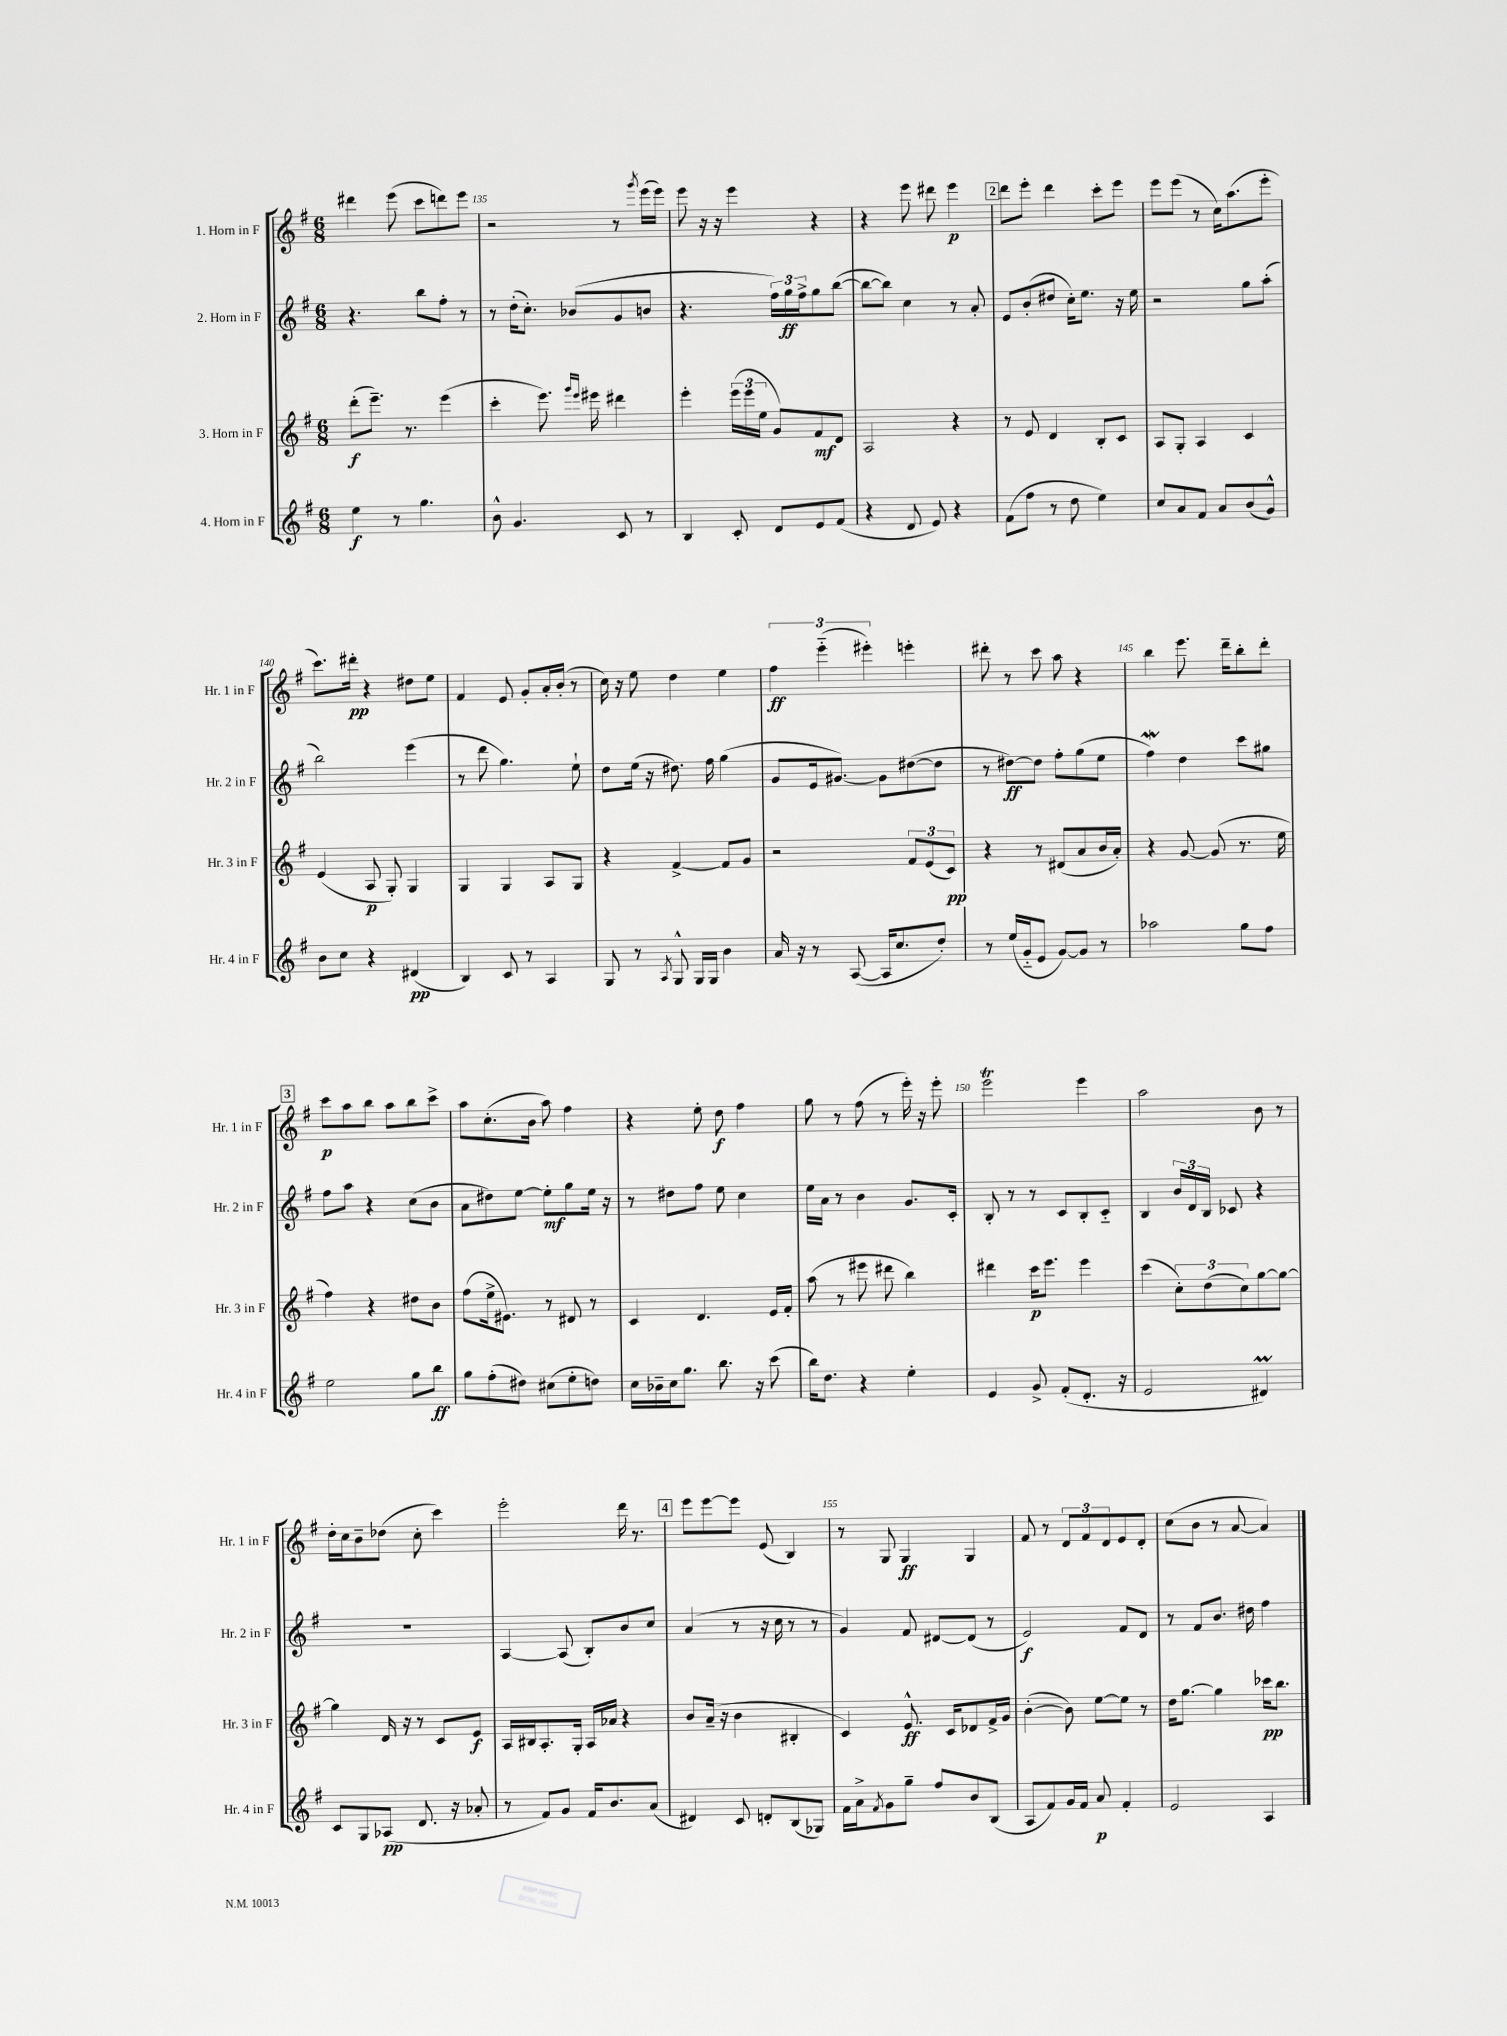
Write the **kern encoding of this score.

**kern	**dynam	**kern	**dynam	**kern	**dynam	**kern	**dynam
*part4	*part4	*part3	*part3	*part2	*part2	*part1	*part1
*staff4	*staff4	*staff3	*staff3	*staff2	*staff2	*staff1	*staff1
*I"4. Horn in F	*	*I"3. Horn in F	*	*I"2. Horn in F	*	*I"1. Horn in F	*
*I'Hr. 4 in F	*	*I'Hr. 3 in F	*	*I'Hr. 2 in F	*	*I'Hr. 1 in F	*
*clefG2	*	*clefG2	*	*clefG2	*	*clefG2	*
*k[f#]	*	*k[f#]	*	*k[f#]	*	*k[f#]	*
*M6/8	*	*M6/8	*	*M6/8	*	*M6/8	*
=134	=134	=134	=134	=134	=134	=134	=134
4ee\	f	(8ddd'\L	f	4.r	.	4ddd#X\	.
.	.	8.eee~\J)	.	.	.	.	.
8r	.	.	.	.	.	(8eee\	.
.	.	8.r	.	.	.	.	.
4.gg\	.	.	.	8bb\L	.	8ccc\L	.
.	.	(4eee\	.	8ff#'\J	.	8dddn\)	.
.	.	.	.	8r	.	8eee\J	.
=135	=135	=135	=135	=135	=135	=135	=135
8b^^\	.	4ccc'\	.	8r	.	2r	.
4.g/	.	.	.	(16dd'\KL	.	.	.
.	.	.	.	8.cc'\J)	.	.	.
.	.	8.eee\)	.	.	.	.	.
.	.	.	.	(8b-X/L	.	.	.
.	.	16qqggg/LL	.	.	.	.	.
.	.	16qqeee/JJ	.	.	.	.	.
.	.	16eee#X\	.	.	.	.	.
8c/	.	4ddd#X\	.	8g/	.	8r	.
.	.	.	.	.	.	8qggg/	.
8r	.	.	.	8bn/J	.	(16eee\LL	.
.	.	.	.	.	.	16eee\JJ)	.
=136	=136	=136	=136	=136	=136	=136	=136
4B/	.	4eee'\	.	4.r	.	8eee\	.
.	.	.	.	.	.	16r	.
.	.	.	.	.	.	16r	.
8c'/	.	(24eee\LL	.	.	.	4eee\	.
.	.	24eee\	.	.	.	.	.
.	.	24ee\JJ	.	.	.	.	.
8d/L	.	8g/L)	.	24ff#\LL)	.	.	.
.	.	.	.	24gg\	ff	.	.
.	.	.	.	24ff#^\J	.	.	.
8e/	.	8f#/	mf	8gg\	.	4r	.
(8f#/J	.	8d/J	.	([8bb\J	.	.	.
=137	=137	=137	=137	=137	=137	=137	=137
4r	.	2A/	.	8bb\L_	.	4r	.
.	.	.	.	8bb\J])	.	.	.
8d/	.	.	.	4cc\	.	8eee\	.
8e/)	.	.	.	.	.	8ddd#X\	.
4r	.	4r	.	8r	.	4eee\	p
.	.	.	.	8a'/	.	.	.
!!LO:REH:place=s1:t=2
=138	=138	=138	=138	=138	=138	=138	=138
(8f#\L	.	8r	.	8e/L	.	8ddd\L	.
8ff#\J	.	8e/	.	(8b'/	.	8eee'\J	.
8r	.	4d/	.	8dd#X/J	.	4ddd\	.
8dd\	.	.	.	16cc'\KL)	.	.	.
.	.	.	.	8.ee\J	.	.	.
4ee\)	.	8B'/L	.	.	.	8ccc'\L	.
.	.	8c/J	.	16r	.	8eee\J	.
.	.	.	.	16ee\	.	.	.
=139	=139	=139	=139	=139	=139	=139	=139
8cc/L	.	8A/L	.	2r	.	8eee\L	.
8a/	.	8G'/J	.	.	.	(8eee\J	.
8f#/J	.	4A/	.	.	.	8r	.
8a/L	.	.	.	.	.	16cc\KL)	.
.	.	.	.	.	.	(8.aa\	.
(8b/	.	4c/	.	8gg\L	.	.	.
8g^^/J)	.	.	.	(8aa'\J	.	8eee'\J	.
!!LO:LB:g=z
=140	=140	=140	=140	=140	=140	=140	=140
8b\L	.	(4e/	.	2bb\)	.	8.ccc\L)	.
8cc\J	.	.	.	.	.	.	.
.	.	.	.	.	.	16ddd#X'\Jk	pp
4r	.	8A/	p	.	.	4r	.
.	.	8G'/)	.	.	.	.	.
(4d#X/	pp	4G/	.	(4eee\	.	8dd#X\L	.
.	.	.	.	.	.	8ee\J	.
=141	=141	=141	=141	=141	=141	=141	=141
4B/)	.	4G/	.	8r	.	4f#/	.
.	.	.	.	8ddd\	.	.	.
8c/	.	4G/	.	4.gg\)	.	8e/	.
8r	.	.	.	.	.	8g'/L	.
4A/	.	8A/L	.	.	.	16a'/L	.
.	.	.	.	.	.	(16b'/JJ	.
.	.	8G/J	.	8ee`\	.	8r	.
=142	=142	=142	=142	=142	=142	=142	=142
8G/	.	4r	.	8dd\L	.	16cc\)	.
.	.	.	.	.	.	16r	.
8r	.	.	.	(16ee\Jk	.	8ee\	.
.	.	.	.	16r	.	.	.
8qA/	.	.	.	.	.	.	.
8G^^/	.	[4f#^/	.	8.dd#X\)	.	4dd\	.
16G/LL	.	.	.	.	.	.	.
16G/JJ	.	.	.	16ff#\	.	.	.
4b\	.	8f#/L]	.	(4gg\	.	4ee\	.
.	.	8g/J	.	.	.	.	.
=143	=143	=143	=143	=143	=143	=143	=143
16a/	.	2r	.	8g/L	.	6ff#\	ff
16r	.	.	.	.	.	.	.
8r	.	.	.	16e/k	.	.	.
.	.	.	.	.	.	(6eee\	.
.	.	.	.	[8.g#X/J)	.	.	.
([8A/	.	.	.	.	.	.	.
.	.	.	.	.	.	6eee#X'\)	.
16A/KL]	.	.	.	8g#\L]	.	.	.
8.cc/	.	.	.	.	.	.	.
.	.	12f#/L	.	([8dd#X\	.	4eeen'\	.
.	.	(12e/	.	.	.	.	.
8dd'/J)	.	.	.	8dd#\J]	.	.	.
.	.	12c/J)	pp	.	.	.	.
=144	=144	=144	=144	=144	=144	=144	=144
8r	.	4r	.	8r	.	8ddd#X'\	.
(16ee/LL	.	.	.	[8dd#X\L)	ff	8r	.
16g/J	.	.	.	.	.	.	.
8e/J	.	8r	.	8dd#\J]	.	8ccc\	.
[8g/L)	.	(8d#X/L	.	8ff#'\L	.	8aa\	.
8g/J]	.	8a/	.	(8gg\	.	4r	.
8r	.	16b/L	.	8ee\J	.	.	.
.	.	16a'/JJ)	.	.	.	.	.
=145	=145	=145	=145	=145	=145	=145	=145
2aa-X\	.	4r	.	4ff#W\)	.	4bb\	.
.	.	[8g/	.	4dd\	.	8.eee\	.
.	.	(8g/]	.	.	.	.	.
.	.	.	.	.	.	16ddd~\KL	.
8gg\L	.	8.r	.	8ccc\L	.	8bb'\	.
8ff#\J	.	.	.	8gg#X\J	.	8ddd'\J	.
.	.	16ee\	.	.	.	.	.
!!LO:LB:g=z
!!LO:REH:place=s1:t=3
=146	=146	=146	=146	=146	=146	=146	=146
2ee\	.	4ff#\)	.	8ff#\L	.	8ccc\L	p
.	.	.	.	8aa\J	.	8aa\	.
.	.	4r	.	4r	.	8bb\J	.
.	.	.	.	.	.	8aa\L	.
8gg\L	.	8dd#X\L	.	(8cc\L	.	8bb\	.
8bb\J	ff	8b\J	.	8b\J	.	8ccc^\J	.
=147	=147	=147	=147	=147	=147	=147	=147
8gg\L	.	(8ff#\L	.	8a\L	.	8aa\L	.
(8ff#'\	.	16ee^\k	.	8dd#X\)	.	(8.cc'\	.
.	.	8.e#X\J)	.	.	.	.	.
8dd#X\J)	.	.	.	[8ee\J	.	.	.
.	.	.	.	.	.	16b\Jk	.
(8cc#X\L	.	8r	.	8ee'\L]	mf	8aa\)	.
8ee'\	.	8d#X/	.	8gg\	.	4ff#\	.
8ddn\J)	.	8r	.	16ee\Jk	.	.	.
.	.	.	.	16r	.	.	.
=148	=148	=148	=148	=148	=148	=148	=148
16cc\LL	.	4c/	.	8r	.	4r	.
16b-X~\	.	.	.	.	.	.	.
16cc\J	.	.	.	8dd#X\L	.	.	.
8.gg\J	.	.	.	.	.	.	.
.	.	4.d/	.	8ff#\J	.	8ee'\	.
8.bb\	.	.	.	8ee\	.	8dd\	f
.	.	.	.	4cc\	.	4ff#\	.
16r	.	.	.	.	.	.	.
(8ccc\	.	16e/LL	.	.	.	.	.
.	.	16f#'/JJ	.	.	.	.	.
=149	=149	=149	=149	=149	=149	=149	=149
16bb\KL)	.	(8aa\	.	16ee\LL	.	8gg\	.
8.dd\J	.	.	.	16a\JJ	.	.	.
.	.	8r	.	8r	.	8r	.
4r	.	8eee#X\	.	4b\	.	(8ff#\	.
.	.	8ddd#X\	.	.	.	8r	.
4ee'\	.	4bb\)	.	8.g/L	.	16eee'\)	.
.	.	.	.	.	.	16r	.
.	.	.	.	.	.	8eee'\	.
.	.	.	.	16c'/Jk	.	.	.
=150	=150	=150	=150	=150	=150	=150	=150
4e/	.	4ddd#X\	.	8B'/	.	2eeeT\	.
.	.	.	.	8r	.	.	.
8g^/	.	16ccc\KL	p	8r	.	.	.
.	.	8.eee\J	.	.	.	.	.
(8f#'/L	.	.	.	8c/L	.	.	.
8.d'/J	.	4eee\	.	8B'/	.	4eee\	.
.	.	.	.	8c/J	.	.	.
16r	.	.	.	.	.	.	.
=151	=151	=151	=151	=151	=151	=151	=151
2e/	.	(4ccc\	.	4B/	.	2aa\	.
.	.	12cc'\L)	.	24b/LL	.	.	.
.	.	.	.	24d/	.	.	.
.	.	(12dd\	.	24B/JJ	.	.	.
.	.	.	.	8c-X/	.	.	.
.	.	12cc\)	.	.	.	.	.
4d#Xm/)	.	[8gg\	.	4r	.	8b\	.
.	.	8gg\J_	.	.	.	8r	.
!!LO:LB:g=z
=152	=152	=152	=152	=152	=152	=152	=152
8c/L	.	4gg\]	.	2.r	.	16dd'\LL	.
.	.	.	.	.	.	16cc\J	.
8G/	.	.	.	.	.	8b~\	.
(8A-X/J	pp	16d/	.	.	.	(8dd-X\J	.
.	.	16r	.	.	.	.	.
8.d/	.	8r	.	.	.	8cc'\	.
.	.	8c/L	.	.	.	4ccc\)	.
16r	.	.	.	.	.	.	.
8a-X'/	.	8e/J	f	.	.	.	.
=153	=153	=153	=153	=153	=153	=153	=153
8r	.	16A/LL	.	[4A/	.	2eee'\	.
.	.	16B#X/J	.	.	.	.	.
8f#/L)	.	8.A'/	.	.	.	.	.
8g/J	.	.	.	(8A/]	.	.	.
.	.	16G'/Jk	.	.	.	.	.
16f#/KL	.	16A/LL	.	8B'/L)	.	.	.
8.b/	.	16a-X/JJ	.	.	.	.	.
.	.	4r	.	8b/	.	16ddd\	.
.	.	.	.	.	.	8.r	.
(8a/J	.	.	.	8cc/J	.	.	.
!!LO:REH:place=s1:t=4
=154	=154	=154	=154	=154	=154	=154	=154
4d#X/)	.	8b/L	.	(4a/	.	8eee\L	.
.	.	(16a~/Jk	.	.	.	[8eee\	.
.	.	16r	.	.	.	.	.
8c/	.	4b\	.	8r	.	8eee\J]	.
8dn'/L	.	.	.	16r	.	(8e/	.
.	.	.	.	16cc\	.	.	.
(8B/	.	4B#X'/	.	8r	.	4B/)	.
8G-X/J)	.	.	.	8r	.	.	.
=155	=155	=155	=155	=155	=155	=155	=155
16f#\LL	.	4c/)	.	4g/)	.	8r	.
16a^\J	.	.	.	.	.	.	.
8qf#/	.	.	.	.	.	.	.
8g\	.	.	.	.	.	8G/	.
8gg~\J	.	8.e^^/	ff	8f#/	.	4G/	ff
8ff#/L	.	.	.	[8d#X/L	.	.	.
.	.	16c/KL	.	.	.	.	.
8b/	.	8d-X/	.	(8d#/J]	.	4G/	.
(8B/J	.	16f#^/L	.	8r	.	.	.
.	.	16g/JJ	.	.	.	.	.
=156	=156	=156	=156	=156	=156	=156	=156
8A/L	.	([4b'\	.	2e/)	f	8f#/	.
8f#/)	.	.	.	.	.	8r	.
16g/L	.	8b\])	.	.	.	12d/L	.
16f#/JJ	.	.	.	.	.	.	.
.	.	.	.	.	.	12f#/	.
8a/	p	[8ee\L	.	.	.	.	.
.	.	.	.	.	.	12d/	.
4f#'/	.	8ee\J]	.	8f#/L	.	8e/	.
.	.	8r	.	8d/J	.	8d'/J	.
=157	=157	=157	=157	=157	=157	=157	=157
2e/	.	16dd\KL	.	8r	.	(8cc\L	.
.	.	[8.gg\J	.	.	.	.	.
.	.	.	.	8f#/L	.	8b\J	.
.	.	4gg\]	.	8.b/J	.	8r	.
.	.	.	.	.	.	[8a/	.
.	.	.	.	16dd#X\	.	.	.
4A/	.	16ccc-X\KL	pp	4ff#\	.	4a/])	.
.	.	8.bb\J	.	.	.	.	.
==	==	==	==	==	==	==	==
*-	*-	*-	*-	*-	*-	*-	*-
